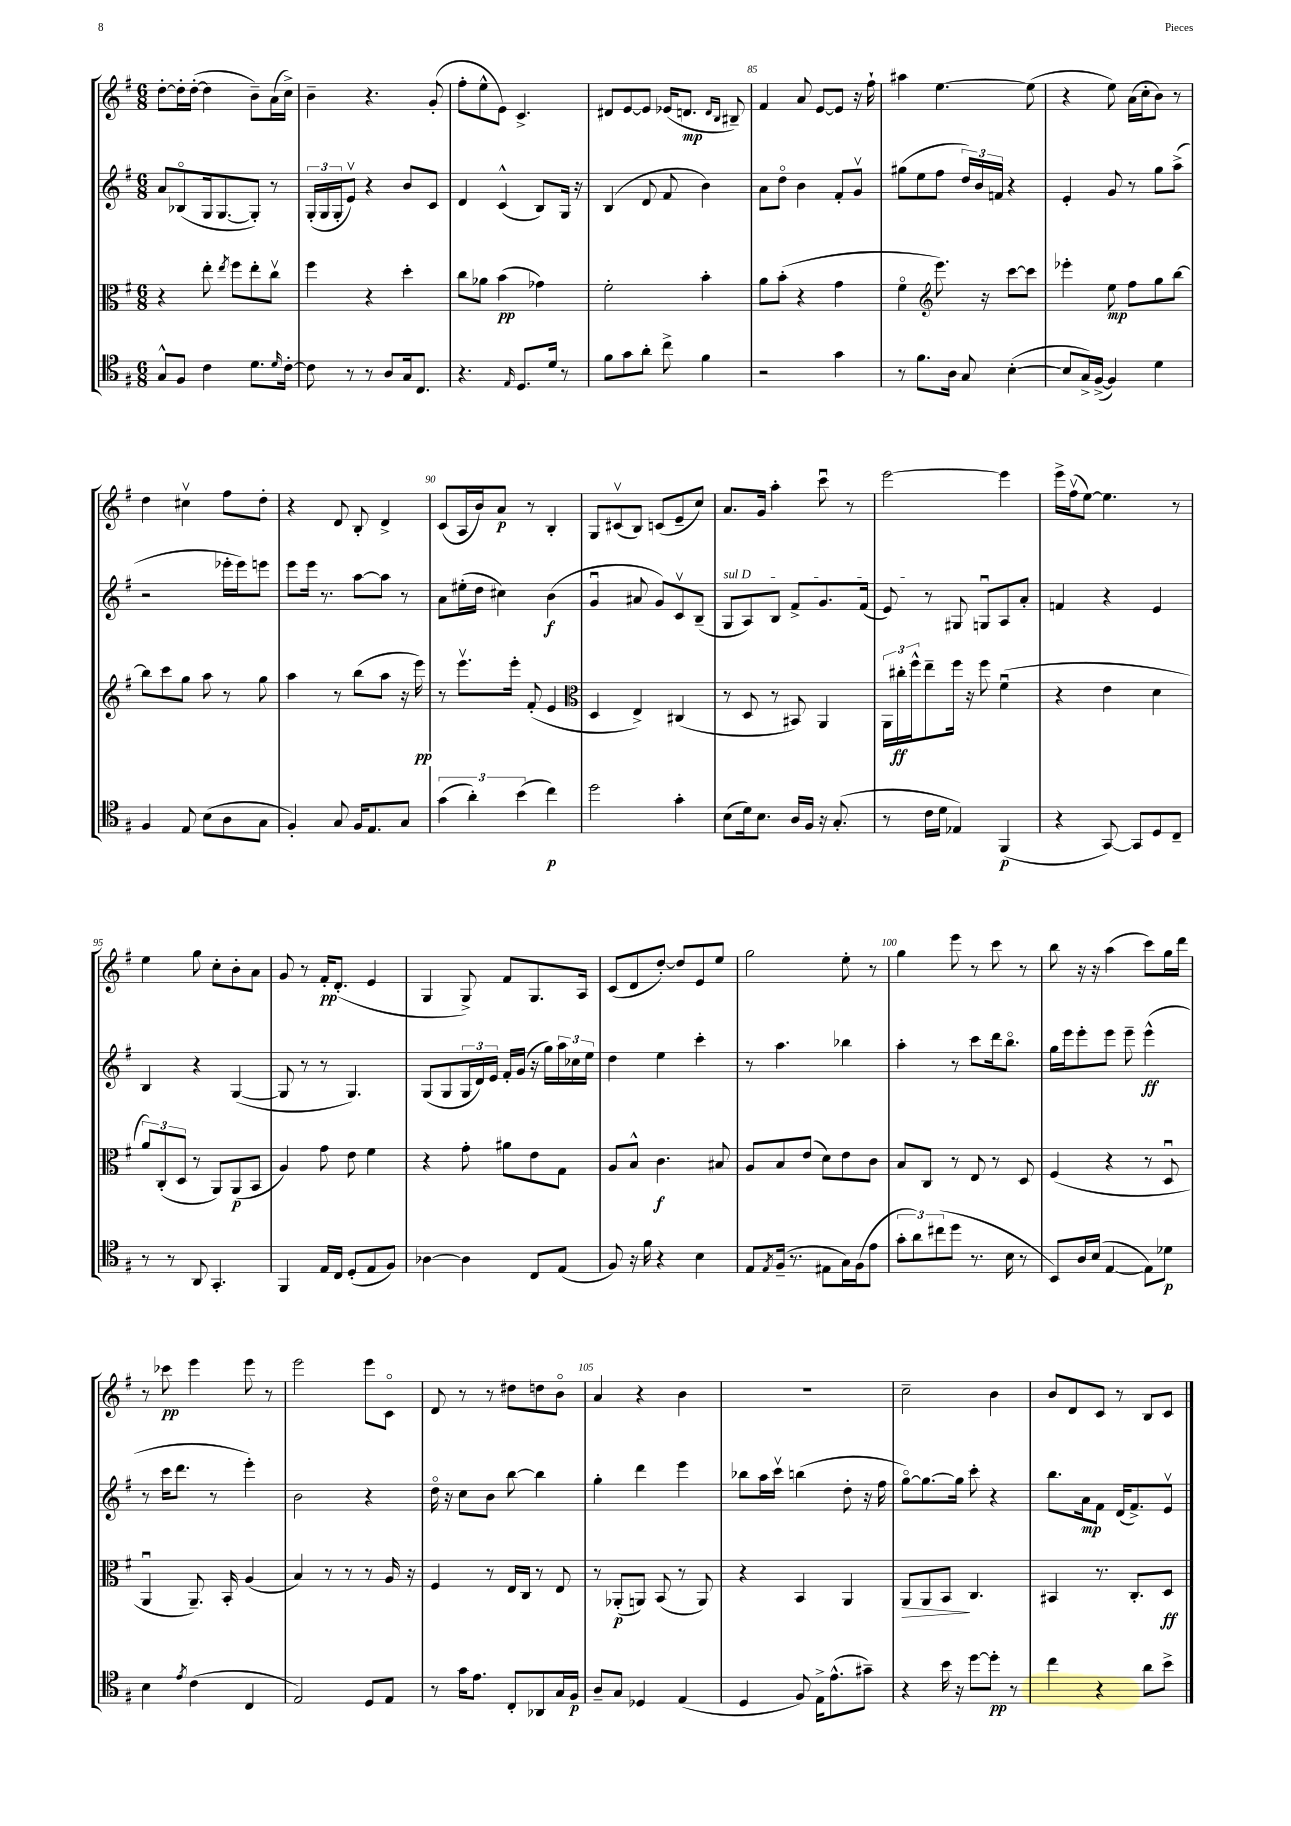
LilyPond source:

<<
\new StaffGroup <<
\new Staff = "s0" {
    \clef treble \key g \major \numericTimeSignature \time 6/8
    d''8~-. d''16-. d''16~-.( d''4 b'8--) a'16( c''16->) |
    b'4-- r4. g'8-.( |
    fis''8-. e''8-^ e'8) c'4.-> |
    dis'8 e'8~ e'8 ees'16( d'8.\mp \grace { d'16 b16 } bis8--) |
    fis'4 a'8 e'8~ e'8 r16 fis''16-! |
    ais''4 e''4.~ e''8( |
    r4 e''8) a'16( c''16-. b'8) r8 |
    d''4 cis''4\upbow fis''8 d''8-. |
    r4 d'8 b8-. d'4-> |
    c'8( a16 b'16) a'8\p r8 b4-. |
    g8 cis'8\upbow( b8) c'8( e'8-- c''8) |
    a'8. g'16 a''4-. c'''8\downbow r8 |
    e'''2~ e'''4 |
    e'''16-> fis''16\upbow( e''8~) e''4. r8 |
    e''4 g''8 c''8-. b'8-. a'8 |
    g'8 r8 fis'16-.\pp d'8.-.( e'4 |
    g4 g8->) fis'8 g8. a16 |
    c'8( d'8 d''8~-.) d''8 e'8 e''8 |
    g''2 e''8-. r8 |
    g''4 e'''8 r8 c'''8 r8 |
    b''8 r16 r16 a''4( c'''8) g''16 d'''16 |
    r8 ces'''8\pp e'''4 e'''8 r8 |
    e'''2 e'''8 c'8\flageolet |
    d'8 r8 r8 dis''8 d''8 b'8\flageolet |
    a'4 r4 b'4 |
    R2. |
    c''2-- b'4 |
    b'8 d'8 c'8 r8 b8 c'8 \bar "|." |
}
\new Staff = "s1" {
    \clef treble \key g \major \numericTimeSignature \time 6/8
    a'8 bes8\flageolet( g16 g8.~ g8-.) r8 |
    \tuplet 3/2 { g16-.( g16 g16-. } e'8\upbow) r4 b'8 c'8 |
    d'4 c'4-^( b8) g16 r16 |
    b4( d'8 fis'8 b'4) |
    a'8 d''8\flageolet b'4 fis'8-. g'8\upbow |
    gis''8( e''8 fis''8 \tuplet 3/2 { d''16) b'16 f'16 } r4 |
    e'4-. g'8 r8 g''8 a''8->( |
    r2 ees'''16-. ees'''16) e'''8 |
    e'''8 e'''16 r8. a''8~ a''8 r8 |
    a'8 eis''16-.( d''16 cis''4) b'4\f( |
    g'4\downbow ais'8 g'8) c'8\upbow b8--( |
    \once \override TextSpanner.bound-details.left.text = \markup { \italic "sul D" } g8\startTextSpan a8) b8 fis'8-> g'8. fis'16( |
    e'8\stopTextSpan) r8 gis8 g8\downbow a8 a'8-. |
    f'4 r4 e'4 |
    b4 r4 g4~( |
    g8 r8 r8 g4.) |
    g8( g8 \tuplet 3/2 { g16 d'16) e'16 } fis'16-. g'16( r16 g''16) \tuplet 3/2 { a''16 ces''16 e''16 } |
    d''4 e''4 c'''4-. |
    r8 a''4. bes''4 |
    a''4-. r8 c'''8 d'''16 b''8.\flageolet |
    g''16 e'''16 e'''8-. e'''8 e'''8-- e'''4-^\ff( |
    r8 c'''16 d'''8. r8 e'''4-.) |
    b'2 r4 |
    d''16\flageolet r16 c''8 b'8 b''8~ b''4 |
    g''4-. d'''4 e'''4 |
    bes''8 a''16 c'''16\upbow b''4( d''8-. r16 fis''16 |
    g''8~\flageolet) g''8.~ g''16 c'''8-. r4 |
    b''8. a'16\mp fis'8 d'16( fis'8.->) e'8\upbow \bar "|." |
}
\new Staff = "s2" {
    \clef alto \key g \major \numericTimeSignature \time 6/8
    r4 e''8-. \acciaccatura { e''8 } fis''8 e''8-. c''8\upbow |
    fis''4 r4 d''4-. |
    c''8 aes'8 b'4\pp( ges'4) |
    fis'2-. b'4-. |
    a'8 b'8-.( r4 g'4 |
    fis'4\flageolet \clef treble e'''8.) r16 c'''8~ c'''8 |
    ees'''4-. e''8\mp fis''8 g''8 b''8~ |
    b''8 c'''8 g''8 a''8 r8 g''8 |
    a''4 r8 b''8( a''8 r16 e'''16\pp) |
    r8 e'''8.\upbow e'''16-. fis'8-.( e'4 |
    \clef alto d4 e4->) cis4( |
    r8 d8 r8 bis,8) a,4 |
    \tuplet 3/2 { a,16 cis''16-.\ff fis''16-^ } e''8-- fis''16 r16 fis''8 fis'4\downbow( |
    r4 e'4 d'4 |
    \tuplet 3/2 { a'8) c8-.( d8 } r8 a,8) a,8\p( b,8 |
    a4) g'8 e'8 fis'4 |
    r4 g'8-. ais'8 e'8 g8 |
    a8 b8-^ c'4.\f bis8 |
    a8 b8 e'8( d'8) e'8 c'8 |
    b8 c8 r8 e8 r8 d8 |
    fis4( r4 r8 d8\downbow |
    a,4\downbow a,8.--) b,16-. a4( |
    b4) r8 r8 r8 a16 r16 |
    fis4 r8 e16 c16 r8 e8 |
    r8 aes,8-.\p( a,8) b,8( r8 a,8) |
    r4 b,4 a,4 |
    a,8\> a,8 b,8\! c4. |
    bis,4 r8. c8.-. d8\ff \bar "|." |
}
\new Staff = "s3" {
    \clef tenor \key g \major \numericTimeSignature \time 6/8
    g8-^ fis8 c'4 d'8. \grace { d'16 } c'16~-. |
    c'8 r8 r8 a8 g16 c8. |
    r4. \grace { e16 } d8. d'16 r8 |
    fis'8 g'8 a'8-. c''8-> fis'4 |
    r2 g'4 |
    r8 fis'8. a16 g8 b4~-.( |
    b8 g16->) fis16~->( fis4) d'4 |
    fis4 e8 b8( a8 g8 |
    fis4-.) g8 fis16 e8. g8 |
    \tuplet 3/2 { g'4( a'4-.) b'4( } c''4\p) |
    d''2 g'4-. |
    b8( d'16) b8. a16 fis16 r16 g8.-.( |
    r8 c'16 d'16 ees4) fis,4\p( |
    r4 g,8~) g,8 d8 c8-- |
    r8 r8 a,8 g,4.-. |
    fis,4 e16 c16 d8-.( e8 fis8) |
    aes4~ aes4 c8 e8( |
    fis8) r16 fis'16 r4 b4 |
    e8 \acciaccatura { e8 } fis16--( r8. eis8 g16) fis16( e'8 |
    \tuplet 3/2 { g'8-. a'8) cis''8( } d''8 r8. b16 r8 |
    b,8) a16 b16( e4~ e8) des'8\p |
    b4 \acciaccatura { e'8 } c'4( c4 |
    e2) d8 e8 |
    r8 g'16 e'8. c8-. aes,8 g16 fis16\p |
    a8-- g8 des4 e4( |
    d4 fis8) e16-> e'8.-^( gis'8--) |
    r4 b'16 r16 d''8~ d''8-.\pp r8 |
    c''4 r4 a'8 b'8-> \bar "|." |
}
>>
>>
\layout { \context { \Score currentBarNumber = #81 \override BarNumber.break-visibility = ##(#f #t #t) barNumberVisibility = #(every-nth-bar-number-visible 5) } }
